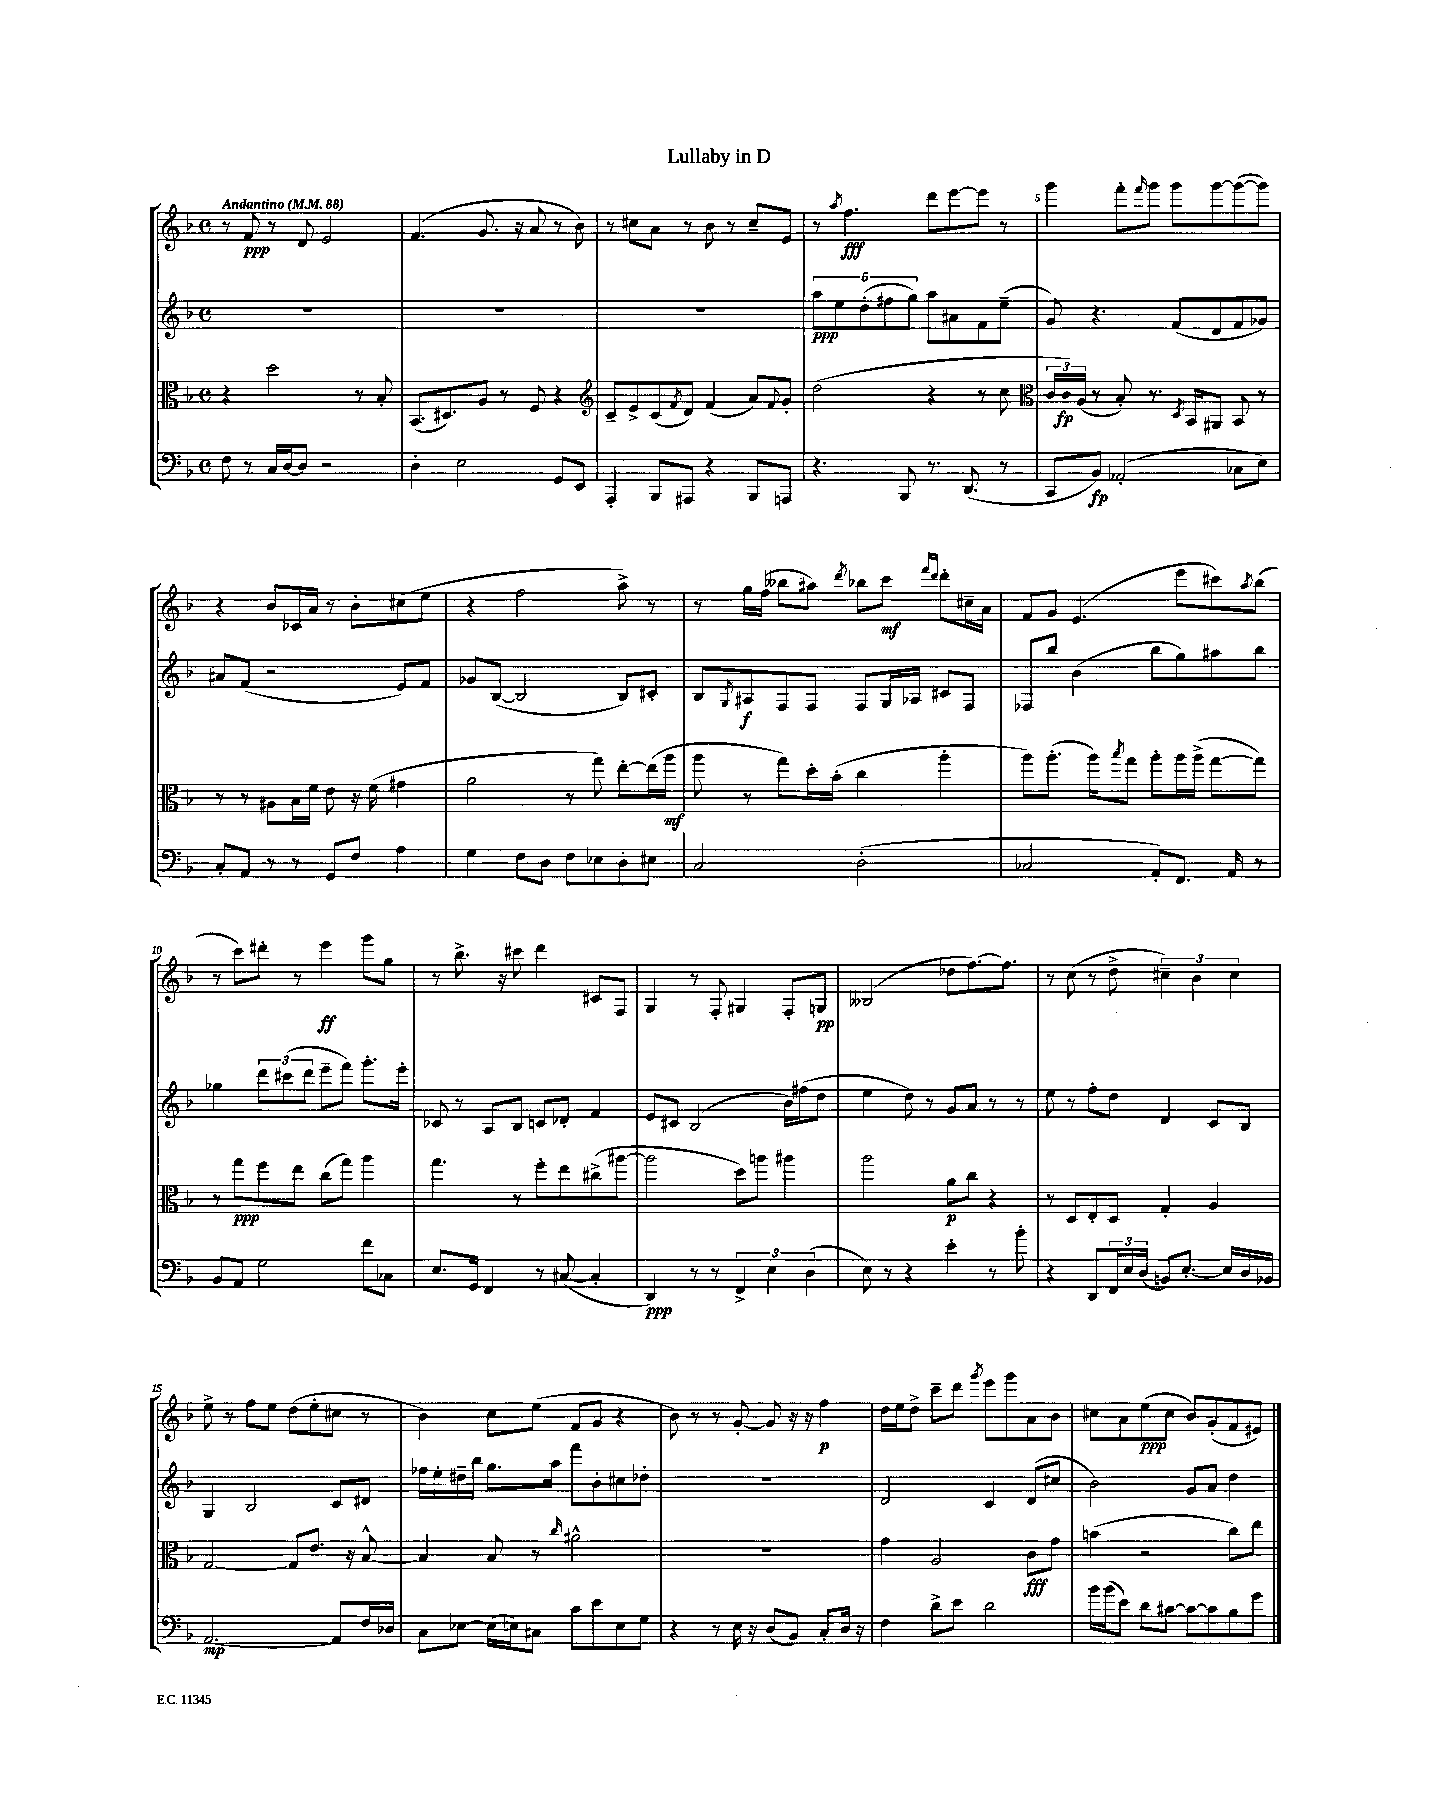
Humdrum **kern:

**kern	**dynam	**kern	**dynam	**kern	**dynam	**kern	**dynam
*part4	*part4	*part3	*part3	*part2	*part2	*part1	*part1
*staff4	*staff4	*staff3	*staff3	*staff2	*staff2	*staff1	*staff1
*clefF4	*	*clefC3	*	*clefG2	*	*clefG2	*
*k[b-]	*	*k[b-]	*	*k[b-]	*	*k[b-]	*
*M4/4	*	*M4/4	*	*M4/4	*	*M4/4	*
*met(c)	*	*met(c)	*	*met(c)	*	*met(c)	*
*MM88	*	*MM88	*	*MM88	*	*MM88	*
=1	=1	=1	=1	=1	=1	=1	=1
!	!	!	!	!	!	!LO:TX:a:B:t=Andantino	!
8F\	.	4r	.	1r	.	8r	.
8r	.	.	.	.	.	8f/	ppp
16C/LL	.	2dd\	.	.	.	8r	.
[16D/J	.	.	.	.	.	.	.
8D/J]	.	.	.	.	.	8d/	.
2r	.	.	.	.	.	2e/	.
.	.	8r	.	.	.	.	.
.	.	8B-'/	.	.	.	.	.
=2	=2	=2	=2	=2	=2	=2	=2
4D'\	.	(8.BB-/L	.	1r	.	(4.f/	.
.	.	8.D#X/)	.	.	.	.	.
2E\	.	.	.	.	.	.	.
.	.	8A/J	.	.	.	8.g/	.
.	.	8r	.	.	.	.	.
.	.	.	.	.	.	16r	.
.	.	8F/	.	.	.	8a/	.
8GG/L	.	4r	.	.	.	8r	.
8EE/J	.	.	.	.	.	8b-\)	.
=3	=3	=3	=3	=3	=3	=3	=3
*	*	*clefG2	*	*	*	*	*
4AAA'/	.	8c~/L	.	1r	.	8r	.
.	.	8e^/	.	.	.	8cc#X\L	.
8BBB-/L	.	(8c/	.	.	.	8a\J	.
.	.	8qf/	.	.	.	.	.
8AAA#X/J	.	8d/J)	.	.	.	8r	.
4r	.	(4f/	.	.	.	8b-\	.
.	.	.	.	.	.	8r	.
8BBB-/L	.	8a/L)	.	.	.	8cc#~/L	.
.	.	8qqf/	.	.	.	.	.
8AAAn/J	.	8g'/J	.	.	.	8e/J	.
=4	=4	=4	=4	=4	=4	=4	=4
4.r	.	(2dd\	.	10aa\L	ppp	8r	.
.	.	.	.	10ee\	.	.	.
.	.	.	.	.	.	8qaa/	.
.	.	.	.	.	.	4.ff\	fff
.	.	.	.	(10dd'\	.	.	.
.	.	.	.	10ff#X\	.	.	.
8BBB-/	.	.	.	.	.	.	.
.	.	.	.	10gg\J)	.	.	.
8.r	.	4r	.	8aa\L	.	8ddd\L	.
.	.	.	.	8a#X\	.	[8eee\	.
(8.DD/	.	.	.	.	.	.	.
.	.	8r	.	8f\	.	8eee\J]	.
8r	.	8cc\	.	(8ee~\J	.	8r	.
=5	=5	=5	=5	=5	=5	=5	=5
*	*	*clefC3	*	*	*	*	*
8CC/L	.	24c/LL	.	8g/)	.	4ggg\	.
.	.	24c/)	fp	.	.	.	.
.	.	(24A/JJ	.	.	.	.	.
8BB-/J)	fp	8r	.	4.r	.	.	.
(2AA-X'/	.	8B-'/)	.	.	.	8fff'\L	.
.	.	.	.	.	.	16qqfff/	.
.	.	8.r	.	.	.	8ggg\J	.
.	.	.	.	(8f/L	.	8ggg\L	.
.	.	8qD/	.	.	.	.	.
.	.	16BB-/KL	.	.	.	.	.
.	.	8AA#X/J	.	8d/	.	[8ggg\	.
8C-X\L	.	8BB-/	.	8f/	.	(8ggg\_	.
8E\J)	.	8r	.	8g-X/J)	.	8ggg\J])	.
!!LO:LB:g=z
=6	=6	=6	=6	=6	=6	=6	=6
8C'/L	.	8r	.	8a#X/L	.	4r	.
8AA/J	.	8r	.	(8f/J	.	.	.
8r	.	8A#X\L	.	2r	.	8b-/L	.
8r	.	16B-\L	.	.	.	16c-X/L	.
.	.	16f\JJ	.	.	.	16a/JJ	.
8GG/L	.	8e\	.	.	.	8r	.
8F/J	.	16r	.	.	.	8b-'\L	.
.	.	(16f\	.	.	.	.	.
4A\	.	4g#X\	.	8e/L)	.	(8cc#X\	.
.	.	.	.	8f/J	.	8ee\J	.
=7	=7	=7	=7	=7	=7	=7	=7
4G\	.	2a\	.	8g-X/L	.	4r	.
.	.	.	.	([8B-/J	.	.	.
8F\L	.	.	.	2B-/]	.	2ff\	.
8D\J	.	.	.	.	.	.	.
8F\L	.	8r	.	.	.	.	.
8E-X\	.	8gg\)	.	.	.	.	.
8D'\	.	[8ee'\L	.	8B-/L)	.	8aa^\)	.
8E#X\J	.	(16ee\L]	.	8c#X'/J	.	8r	.
.	.	16aa\JJ	mf	.	.	.	.
=8	=8	=8	=8	=8	=8	=8	=8
2C/	.	8aa\	.	8B-/L	.	8r	.
.	.	.	.	8qG/	.	.	.
.	.	8r	.	8A#X/	f	16gg\LL	.
.	.	.	.	.	.	(16ff\JJ	.
.	.	8gg\L)	.	8F/	.	8bb--X\L	.
.	.	16dd'\L	.	8F/J	.	8aa#X\J)	.
.	.	(16b-'\JJ	.	.	.	.	.
.	.	.	.	.	.	8qddd/	.
(2D'\	.	4cc\	.	8F/L	.	8bb-X\L	.
.	.	.	.	16G/L	.	8ccc\J	mf
.	.	.	.	16A-X/JJ	.	.	.
.	.	.	.	.	.	16qqfff/LL	.
.	.	.	.	.	.	16qqddd/JJ	.
.	.	4aa'\	.	8c#X/L	.	8ddd'\L	.
.	.	.	.	8F/J	.	16cc#X~\L	.
.	.	.	.	.	.	16a\JJ	.
=9	=9	=9	=9	=9	=9	=9	=9
2C-X/	.	8aa\L)	.	8F-X/L	.	8f/L	.
.	.	(8.aa'\J	.	8bb-/J	.	8g/J	.
.	.	.	.	(4b-\	.	(4.e/	.
.	.	16aa\KL)	.	.	.	.	.
.	.	8qbb-/	.	.	.	.	.
.	.	8gg\J	.	.	.	.	.
8AA'/L)	.	8aa'\L	.	8bb-\L	.	.	.
8.FF/J	.	16aa\L	.	8gg\)	.	8eee\L	.
.	.	(16aa^\JJ	.	.	.	.	.
.	.	[8gg\L	.	8aa#X\	.	8ccc#X\)	.
16AA/	.	.	.	.	.	.	.
.	.	.	.	.	.	8qaa/	.
8r	.	8gg\J])	.	8bb-\J	.	(8bb-\J	.
!!LO:LB:g=z
=10	=10	=10	=10	=10	=10	=10	=10
8BB-/L	.	8r	.	4gg-X\	.	8r	.
8AA/J	.	8gg\L	ppp	.	.	8ccc\L)	.
2G\	.	8ff\	.	12ddd\L	.	8ddd#X'\J	.
.	.	.	.	(12ccc#X\	.	.	.
.	.	8ee\J	.	.	.	8r	.
.	.	.	.	12ddd\J	.	.	.
.	.	(8cc\L	.	8eee~\L	.	4eee\	ff
.	.	8gg\J)	.	8fff\J)	.	.	.
8f\L	.	4aa\	.	8.ggg'\L	.	8ggg\L	.
8C-X\J	.	.	.	.	.	8gg\J	.
.	.	.	.	16eee'\Jk	.	.	.
=11	=11	=11	=11	=11	=11	=11	=11
8.E/L	.	4.gg\	.	8c-X/	.	8r	.
.	.	.	.	8r	.	8.bb-^\	.
16GG/Jk	.	.	.	.	.	.	.
4FF/	.	.	.	8A/L	.	.	.
.	.	.	.	.	.	16r	.
.	.	8r	.	8B-/J	.	8ccc#X\	.
8r	.	8ff'\L	.	8cn/L	.	4ddd\	.
([8C#X/	.	8ee\	.	8d-X'/J	.	.	.
4C#'/]	.	(8cc#X^\	.	4f/	.	8c#X/L	.
.	.	[8aa#X\J	.	.	.	8F/J	.
=12	=12	=12	=12	=12	=12	=12	=12
4DD/)	ppp	2aa#\]	.	8e/L	.	4G/	.
.	.	.	.	8c#X/J	.	.	.
8r	.	.	.	(2B-/	.	8r	.
8r	.	.	.	.	.	8F'/	.
6FF^/	.	8dd\L)	.	.	.	4G#X/	.
.	.	8aan\J	.	.	.	.	.
6E\	.	.	.	.	.	.	.
.	.	4aa#X\	.	16b-\LL)	.	8F'/L	.
.	.	.	.	(16ff#X\J	.	.	.
(6D\	.	.	.	.	.	.	.
.	.	.	.	8dd\J	.	8Gn/J	pp
=13	=13	=13	=13	=13	=13	=13	=13
8E\)	.	2aa\	.	4ee\	.	(2B--X/	.
8r	.	.	.	.	.	.	.
4r	.	.	.	8dd\)	.	.	.
.	.	.	.	8r	.	.	.
4e'\	.	8a\L	p	8g/L	.	8dd-X\L	.
.	.	8cc\J	.	8a/J	.	[8.ff\)	.
8r	.	4r	.	8r	.	.	.
.	.	.	.	.	.	8.ff\J]	.
8b-'\	.	.	.	8r	.	.	.
=14	=14	=14	=14	=14	=14	=14	=14
4r	.	8r	.	8ee\	.	8r	.
.	.	8D/L	.	8r	.	(8cc\	.
8DD/L	.	8E'/	.	8ff'\L	.	8r	.
24FF/L	.	8D/J	.	8dd\J	.	8dd^\	.
24E/	.	.	.	.	.	.	.
(24D/JJ	.	.	.	.	.	.	.
8BBn/L)	.	4G'/	.	4d/	.	6cc#X~\)	.
[8.E'/J	.	.	.	.	.	.	.
.	.	.	.	.	.	6b-\	.
.	.	4A/	.	8c/L	.	.	.
16E/LL]	.	.	.	.	.	.	.
.	.	.	.	.	.	6cc#\	.
16D/	.	.	.	8B-/J	.	.	.
16BB-X/JJ	.	.	.	.	.	.	.
!!LO:LB:g=z
=15	=15	=15	=15	=15	=15	=15	=15
[2.AA/	mp	[2G/	.	4G/	.	8ee^\	.
.	.	.	.	.	.	8r	.
.	.	.	.	2B-/	.	8ff\L	.
.	.	.	.	.	.	8ee\J	.
.	.	8G/L]	.	.	.	(8dd\L	.
.	.	8.e/J	.	.	.	8ee'\	.
8AA/L]	.	.	.	8c/L	.	8cc#X\J	.
.	.	16r	.	.	.	.	.
16F/L	.	[8B-^^/	.	8d#X/J	.	8r	.
16D-X/JJ	.	.	.	.	.	.	.
=16	=16	=16	=16	=16	=16	=16	=16
8C\L	.	4B-/]	.	16ff-X\LL	.	4b-\)	.
.	.	.	.	16ee'\	.	.	.
[8E-X\J	.	.	.	16dd#X~\	.	.	.
.	.	.	.	16bb-\JJ	.	.	.
(16E-\LL]	.	8B-/	.	8.gg\L	.	8cc\L	.
16En\J)	.	.	.	.	.	.	.
8C#X\J	.	8r	.	.	.	(8ee\J	.
.	.	.	.	16aa\Jk	.	.	.
.	.	16qqcc/	.	.	.	.	.
8c\L	.	2a#X^^\	.	8fff\L	.	8f/L	.
8e\	.	.	.	8b-'\	.	8g/J	.
8E\	.	.	.	8cc#X\	.	4r	.
8G\J	.	.	.	8dd-X'\J	.	.	.
=17	=17	=17	=17	=17	=17	=17	=17
4r	.	1r	.	1r	.	8b-\)	.
.	.	.	.	.	.	8r	.
8r	.	.	.	.	.	8r	.
16E\	.	.	.	.	.	[8g'/	.
16r	.	.	.	.	.	.	.
(8D/L	.	.	.	.	.	8g/]	.
8BB-/J)	.	.	.	.	.	16r	.
.	.	.	.	.	.	16r	.
8C'/L	.	.	.	.	.	4ff\	p
16D/Jk	.	.	.	.	.	.	.
16r	.	.	.	.	.	.	.
=18	=18	=18	=18	=18	=18	=18	=18
4F\	.	4g\	.	2d/	.	16dd\LL	.
.	.	.	.	.	.	16ee\J	.
.	.	.	.	.	.	8dd^\J	.
8d^\L	.	2A/	.	.	.	8ccc~\L	.
8e\J	.	.	.	.	.	8ddd\J	.
.	.	.	.	.	.	8qggg/	.
2d\	.	.	.	4c/	.	8eee\L	.
.	.	.	.	.	.	8ggg\	.
.	.	8c\L	fff	(8d/L	.	8a\	.
.	.	8g\J	.	8cc#X/J	.	8b-\J	.
=19	=19	=19	=19	=19	=19	=19	=19
16b-\LL	.	(4bn\	.	2b-\)	.	8cc#X\L	.
(16b-\J	.	.	.	.	.	.	.
8e\J)	.	.	.	.	.	8a\	.
8d\L	.	2r	.	.	.	(8ee\	ppp
[8c#X\J	.	.	.	.	.	8cc#\J	.
8c#\L_	.	.	.	8g/L	.	8b-/L)	.
8c#\]	.	.	.	8a/J	.	(8g'/	.
8B-\	.	8cc\L)	.	4dd\	.	8f/	.
8g\J	.	8ee\J	.	.	.	8e#X/J)	.
==	==	==	==	==	==	==	==
*-	*-	*-	*-	*-	*-	*-	*-
